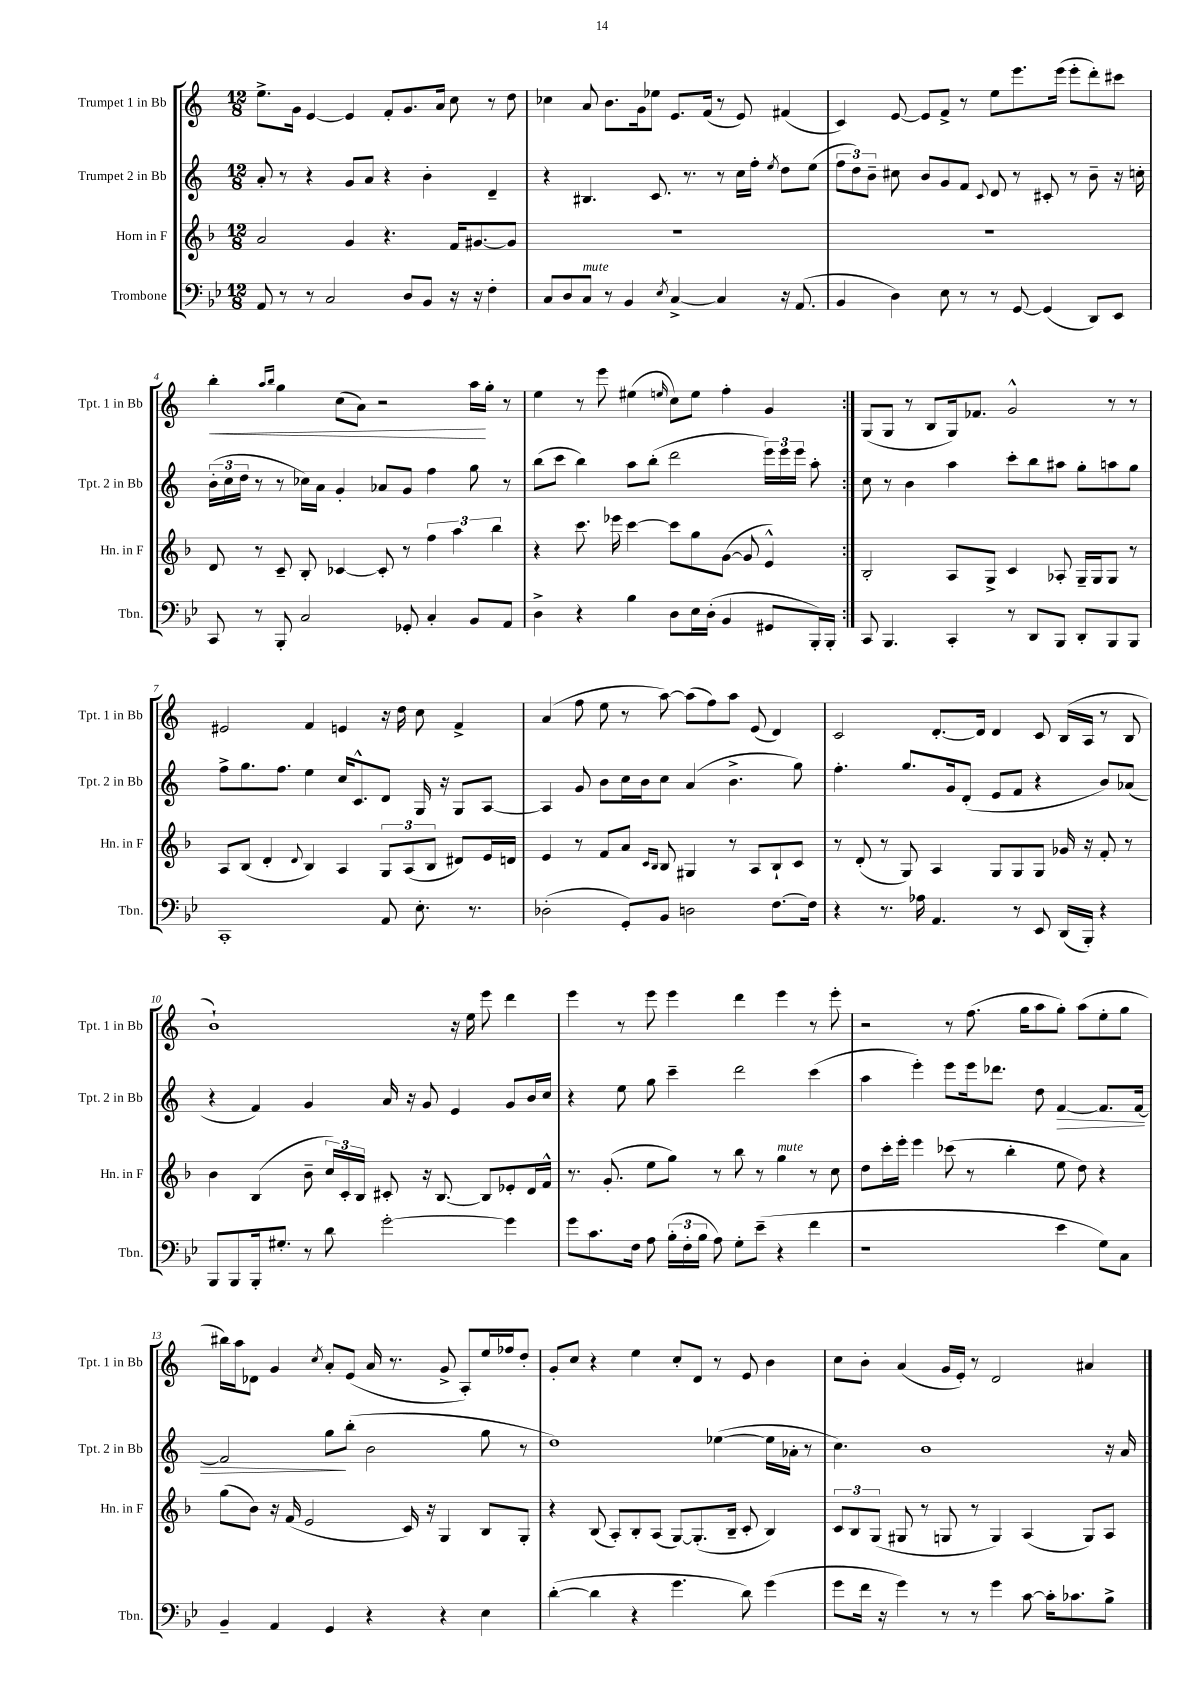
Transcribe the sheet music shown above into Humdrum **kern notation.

**kern	**kern	**kern	**kern
*staff4	*staff3	*staff2	*staff1
*clefF4	*clefG2	*clefG2	*clefG2
*k[b-e-]	*k[b-]	*k[]	*k[]
*M12/8	*M12/8	*M12/8	*M12/8
8AA	2a	8a'	8.ee^
8r	.	8r	.
.	.	.	16g
8r	.	4r	[4e
2C	.	.	.
.	4g	8g	4e]
.	.	8a	.
.	4.r	4r	8f'
8D	.	.	8.g
8BB-	.	4b'	.
.	.	.	16a
16r	16f	.	8cc
16r	[8.g#	.	.
4F'	.	4d~	8r
.	8g#]	.	8dd
=	=	=	=
8C	1.r	4r	4cc-
8D	.	.	.
8C	.	4.B#	8a
8r	.	.	8.b
4BB-	.	.	.
.	.	.	16g
.	.	8.c	8ee-
8qE-	.	.	.
[4C^	.	.	8.e
.	.	8.r	.
.	.	.	(16f
4C]	.	8r	8r
.	.	16cc	8e)
.	.	16ff'	.
.	.	8qee	.
16r	.	8dd	(4f#
(8.AA	.	.	.
.	.	(8ee	.
=	=	=	=
4BB-	1.r	12ff	4c)
.	.	12dd)	.
.	.	12b~	.
4D)	.	8cc#	[8e
.	.	8b	8e]
8E-	.	8g	8f^
8r	.	8f	8r
.	.	8qqc	.
8r	.	8d	8ee
[8GG	.	8r	8.eee
(4GG]	.	8c#'	.
.	.	.	(16eee
.	.	8r	8eee'
8DD)	.	8b~	8ddd')
8EE-	.	16r	8ccc#
.	.	16cc'	.
=	=	=	=
8CC	8d	(24b'	4bb'
.	.	24cc	.
.	.	24dd	.
8r	8r	8r	.
.	.	.	16qqaa
.	.	.	16qqbb
8BBB-'	8c~	8r	4gg
2C	8B-'	16cc-)	.
.	.	16a	.
.	[4c-	4g'	(8cc
.	.	.	8a)
.	8c-']	8a-	2r
8GG-'	8r	8g	.
4C'	6ff	4ff	.
.	6aa	.	.
8BB-	.	8gg	16aa
.	.	.	16gg'
.	6bb-	.	.
8AA	.	8r	8r
=	=	=	=
4D^	4r	(8bb	4ee
.	.	8ccc	.
4r	8.ccc	4bb)	8r
.	.	.	8eee
.	16eee-	.	.
4B-	[4ccc	8aa	(4ee#
.	.	(8bb'	.
.	.	.	16qqee
8D	8ccc]	2ddd	8cc)
16E-	8gg	.	8ee
(16D'	.	.	.
4BB-	([8g	.	4ff'
.	8g]	.	.
8GG#	4e^^)	24eee)	4g
.	.	24eee	.
.	.	24eee	.
16BBB-')	.	8aa'	.
16BBB-'	.	.	.
=:|!	=:|!	=:|!	=:|!
8CC	2B-'	8cc	(8G
4.BBB-	.	8r	8G
.	.	4b	8r
.	.	.	8B
4CC'	8A	4aa	16G)
.	.	.	8.f-
.	8G^	.	.
8r	4c	8ccc'	2g^^
8DD	.	8bb	.
8BBB-	8A-'	8aa#	.
8DD'	16G~	8gg'	.
.	16G	.	.
8BBB-	8G	8aa	8r
8BBB-	8r	8gg	8r
=	=	=	=
1CC'	8A	8ff^	2e#
.	(8B-	8.gg	.
.	4d'	.	.
.	.	8.ff	.
.	8qqd	.	.
.	4B-)	4ee	4f
.	4A	16cc	4e
.	.	8.c^^	.
8AA	12G	8d	16r
.	.	.	16dd
.	(12A	.	.
8.E-'	.	16G	8cc
.	12B-	.	.
.	.	16r	.
.	8d#)	8G	4f^
8.r	.	.	.
.	16e	[8A	.
.	16d	.	.
=	=	=	=
(2D-'	4e	4A]	(4a
.	8r	8g	8ff
.	8f	8b	8ee
8GG')	8a	16cc	8r
.	.	16b	.
.	16qqc	.	.
.	16qqB-	.	.
8BB-	8B-	8cc	[8aa)
2D	4G#	(4a	(8aa]
.	.	.	8ff)
.	8r	4.b^	8aa
.	8A	.	(8e
[8.F	8B-`	.	4d)
.	8c	8gg)	.
16F]	.	.	.
=	=	=	=
4r	8r	4.ff'	2c
.	(8d'	.	.
8.r	8r	.	.
.	8G)	8.gg	.
16A-	.	.	.
4.AA	4A	.	[8.d'
.	.	16g	.
.	.	(8d'	.
.	.	.	16d]
.	8G	8e	4d
8r	8G	8f	.
8EE-	8G	4r	8c
(16DD	16g-	.	(16B
16BBB-')	16r	.	16A
4r	8f'	8b)	8r
.	8r	(8a-	8B
=	=	=	=
8BBB-	4b-	4r	1b`)
8BBB-	.	.	.
16BBB-'	(4B-	4f)	.
8.G#'	.	.	.
8r	8b-~	4g	.
8d	24cc)	.	.
.	24c'	.	.
.	24B-	.	.
[2g'	8c#'	16a	.
.	.	16r	.
.	16r	8g	.
.	[8.B-	.	.
.	.	4e	16r
.	.	.	16ee
.	8B-]	.	8eee
4g]	8e-'	8g	4ddd
.	16d	16b	.
.	16f^^	16cc	.
=	=	=	=
8g	8.r	4r	4eee
8.c	.	.	.
.	(8.g'	.	.
.	.	8ee	8r
16F	.	.	.
8A	8ee	8gg	8eee
(24B-'	8gg)	4ccc~	4eee
24F'	.	.	.
24B-	.	.	.
8A)	8r	.	.
8G'	8bb-	2ddd	4ddd
(8e-~	8r	.	.
4r	4gg	.	4eee
4f	8r	(4ccc	8r
.	8cc	.	8eee'
=	=	=	=
1r	8dd	4aa	2r
.	16ccc'	.	.
.	16eee'	.	.
.	4eee	4eee')	.
.	(8ccc-	8eee	8r
.	8r	16eee	(8.ff
.	.	8.ddd-	.
.	4bb-'	.	.
.	.	.	16gg
.	.	8dd	8aa
4e-	8ee	[4f	8gg')
.	8dd)	.	(8aa
8G)	4r	8.f]	8ee'
8C	.	.	8gg
.	.	[16f	.
=	=	=	=
4BB-~	(8gg	2f]	16bb#)
.	.	.	16aa
.	8b-)	.	8d-
4AA	16r	.	4g
.	(16f	.	.
.	2e	.	.
.	.	.	8qcc
4GG	.	8gg	8a'
.	.	(8bb'	(8e
4r	.	2b	16a
.	.	.	8.r
.	16c)	.	.
.	16r	.	.
4r	4G	.	8g^
.	.	.	8A')
4E-	8B-	8gg	16ee
.	.	.	16ff-
.	8G'	8r	8dd'
=	=	=	=
([4d'	4r	1dd)	8g'
.	.	.	8cc
4d]	(8B-	.	4r
.	8A')	.	.
4r	8B-'	.	4ee
.	(8A	.	.
4.g	[8G)	.	8cc'
.	(8.G']	.	8d
.	.	([4ee-	8r
.	16B-~	.	.
8d)	8c'	.	8e
(4g	4B-)	16ee-]	4b
.	.	16a-'	.
.	.	8r	.
=	=	=	=
8g	12c	4.cc)	8cc
.	12B-	.	.
16f	.	.	8b'
.	(12G	.	.
16r	.	.	.
4g)	8G#	.	(4a
.	8r	1b	.
8r	8G	.	16g
.	.	.	16e')
8r	8r	.	8r
4g	4G)	.	2d
[8c	(4A	.	.
16c']	.	.	.
8.c-	.	.	.
.	8G)	.	4a#
8B-^	8A	16r	.
.	.	16a	.
==	==	==	==
*-	*-	*-	*-
